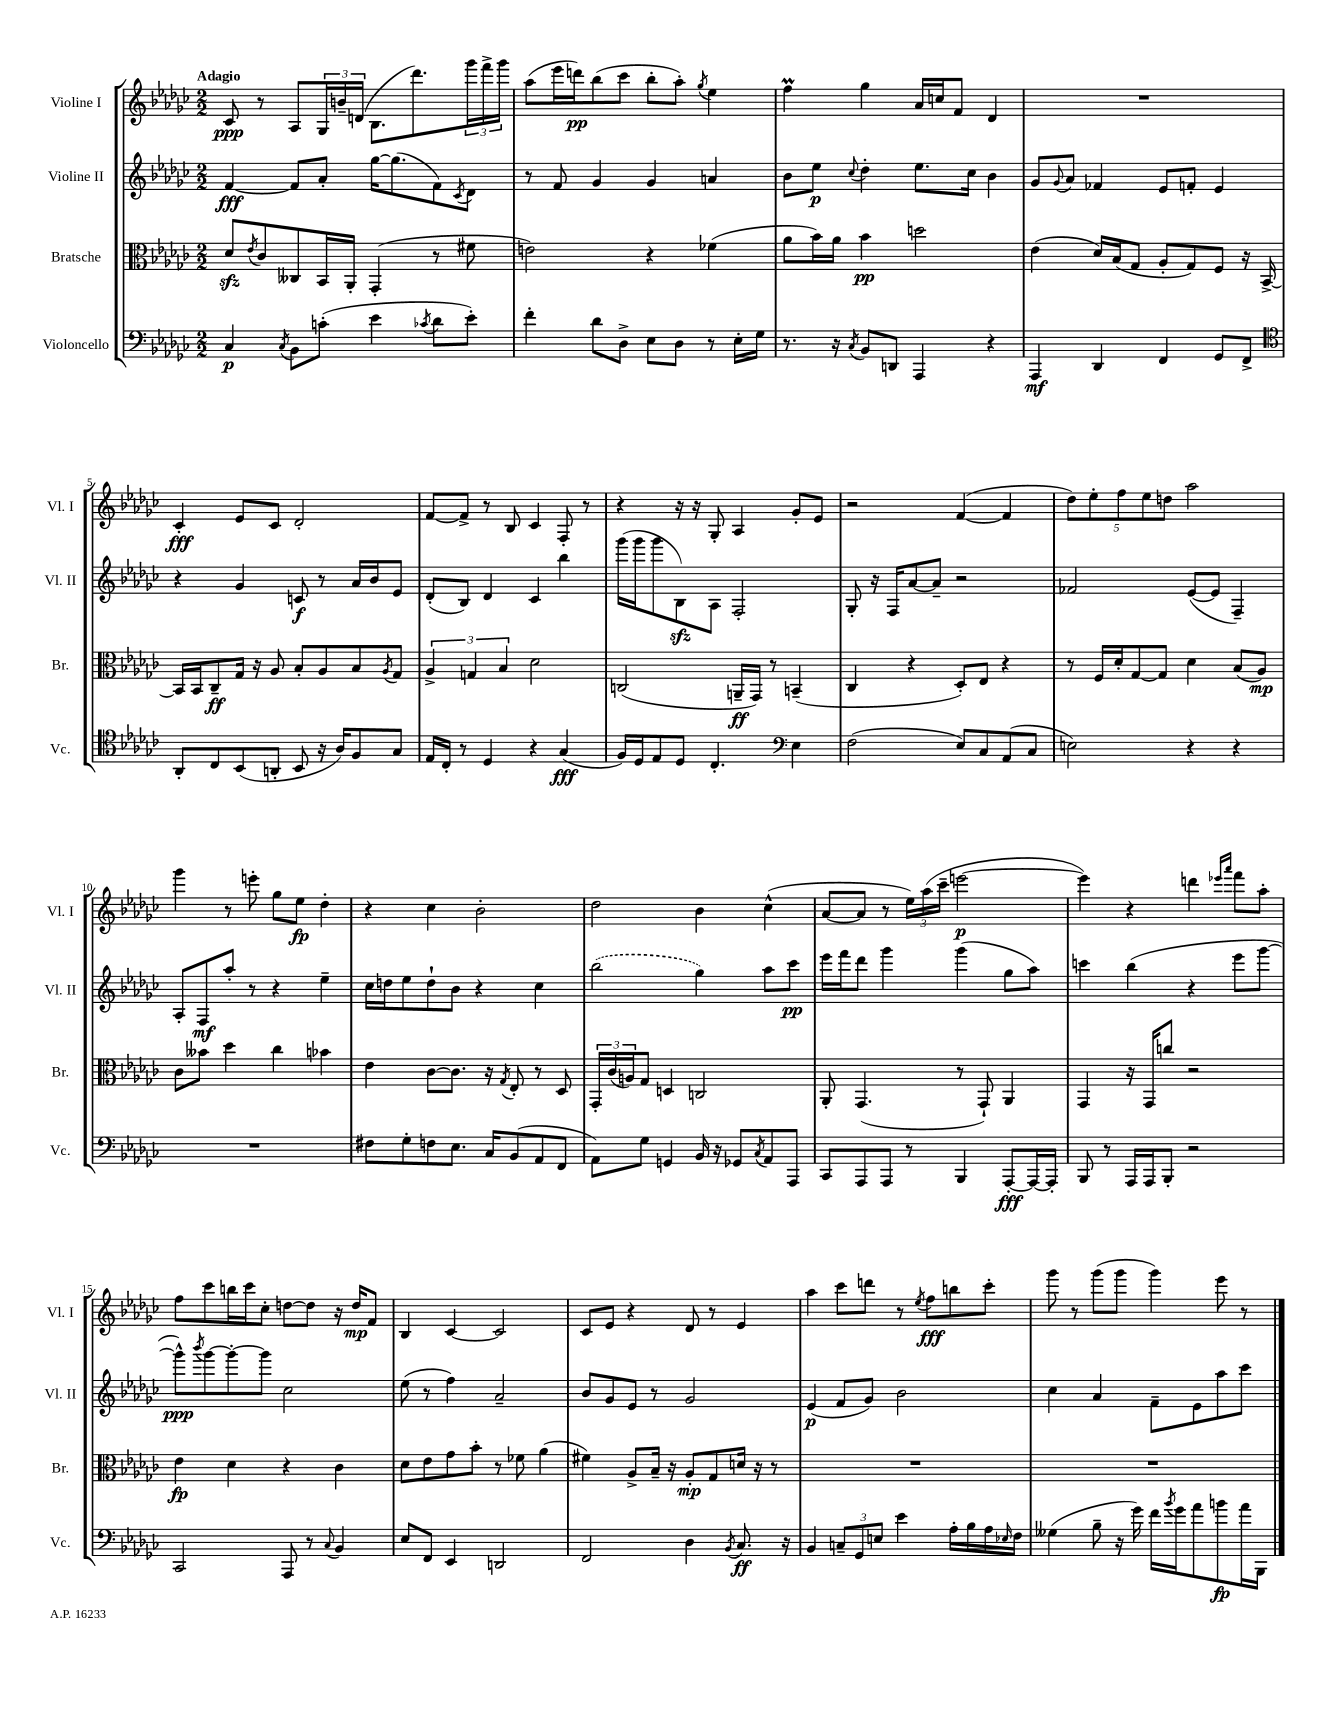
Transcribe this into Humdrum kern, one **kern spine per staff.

**kern	**kern	**kern	**kern
*staff4	*staff3	*staff2	*staff1
*clefF4	*clefC3	*clefG2	*clefG2
*k[b-e-a-d-g-c-]	*k[b-e-a-d-g-c-]	*k[b-e-a-d-g-c-]	*k[b-e-a-d-g-c-]
*M2/2	*M2/2	*M2/2	*M2/2
4C-/	8d-/L	[4f/	8c-/
.	8qe-/	.	.
.	8c-/	.	8r
8qC-/	.	.	.
8BB-\L	8C--/	8f/]L	8A-/L
(8c'\J	16BB-/L	8a-'/J	24G-/L
.	.	.	24b~/
.	16AA-'/JJ	.	.
.	.	.	(24d/JJ
4e-\	(4GG-'/	[16gg-\LK	8.B-\L
.	.	(8.gg-\]	.
.	.	.	8.ddd-\)
8qc-/	.	.	.
8d-\L	8r	8f\)	.
.	.	8qc-/	.
8e-'\J)	8f#\	8d-\J	24ggg-\L
.	.	.	24fff^\
.	.	.	24ggg-\JJ
=	=	=	=
4f'\	2e\)	8r	(8aa-\L
.	.	8f/	16eee-\L
.	.	.	16ddd\J)
8d-\L	.	4g-/	(8bb-\
8D-^\J	.	.	8ccc-\J
8E-\L	4r	4g-/	8bb-'\L
8D-\J	.	.	8aa-'\J)
.	.	.	8qgg-/
8r	(4f-\	4a/	4ee-\
16E-'\LL	.	.	.
16G-\JJ	.	.	.
=	=	=	=
8.r	8a-\L	8b-\L	4ff\
.	16b-\L)	8ee-\J	.
16r	16a-\JJ	.	.
8qC-/	.	8qqcc-/	.
8BB-/L	4b-\	4dd-'\	4gg-\
8DD/J	.	.	.
4AAA-/	2dd\	8.ee-\L	16a-/LL
.	.	.	16cc/J
.	.	.	8f/J
.	.	16cc-\Jk	.
4r	.	4b-\	4d-/
=	=	=	=
4AAA-/	(4e-\	8g-/L	1r
.	.	8qqg-/	.
.	.	8a-/J	.
4DD-/	16d-/LL)	4f-/	.
.	(16B-/J	.	.
.	8G-/J	.	.
4FF/	8A-'/L	8e-/L	.
.	8G-/)	8f'/J	.
8GG-/L	8F/J	4e-/	.
8FF^/J	16r	.	.
.	[16BB-^/	.	.
=	=	=	=
*clefC4	*	*	*
8AA-'/L	16BB-/]LL	4r	4c-'/
.	16BB-/J	.	.
8C-/	8C-~/	.	.
(8BB-/	16G-/Jk	4g-/	8e-/L
.	16r	.	.
8AA'/J	8A-/	.	8c-/J
8BB-/	8B-'/L	8c/	2d-'/
16r	8A-/	8r	.
16A-/LK)	.	.	.
8F/	8B-/	16a-/LL	.
.	.	16b-/J	.
.	8qA-/	.	.
8G-/J	8G-/J	8e-/J	.
=	=	=	=
16E-/LL	6A-^/	(8d-'/L	[8f/L
16C-'/JJ	.	.	.
8r	.	8B-/J)	8f^/]J
.	6G/	.	.
4D-/	.	4d-/	8r
.	6B-/	.	.
.	.	.	8B-/
4r	2d-\	4c-/	4c-/
(4G-/	.	4bb-\	8F'/
.	.	.	8r
=	=	=	=
16F/LL)	(2C/	(16ggg-\LL	4r
16D-/J	.	16ggg-\J	.
8E-/	.	8ggg-\	.
8D-/J	.	8B-\)	16r
.	.	.	16r
4.C-'/	.	8A-\J	8G-'/
.	16AA~/LL	2F'/	4A-/
.	16GG-/JJ)	.	.
.	8r	.	.
*clefF4	*	*	*
4E-\	(4BB~/	.	8g-'/L
.	.	.	8e-/J
=	=	=	=
(2F\	4C-/	8G-'/	2r
.	.	16r	.
.	.	16F/LK	.
.	4r	[8a-/	.
.	.	8a-~/]J	.
8E-/L)	8D-'/L)	2r	([4f/
8C-/	8E-/J	.	.
(8AA-/	4r	.	4f/]
8C-/J	.	.	.
=	=	=	=
2E\)	8r	2f-/	10dd-\L)
.	.	.	10ee-'\
.	16F/LL	.	.
.	16d-'/J	.	.
.	.	.	10ff\
.	[8G-/	.	.
.	.	.	10ee-\
.	8G-/]J	.	.
.	.	.	10dd\J
4r	4d-\	([8e-/L	2aa-\
.	.	8e-/]J	.
4r	(8B-/L	4F~/)	.
.	8A-/J)	.	.
=	=	=	=
1r	8c-\L	8A-'/L	4ggg-\
.	8b--\J	8F/	.
.	4dd-\	8aa-'/J	8r
.	.	8r	8eee'\
.	4cc-\	4r	8gg-\L
.	.	.	8ee-\J
.	4b-\	4ee-~\	4dd-'\
=	=	=	=
8F#\L	4e-\	16cc-\LL	4r
.	.	16dd\J	.
8G-'\	.	8ee-\	.
8F\	[8c-\L	8dd`\	4cc-\
8.E-\J	8.c-\]J	8b-\J	.
.	.	4r	2b-'\
16C-/LK	16r	.	.
.	8qG-/	.	.
(8BB-/	8E-'/	.	.
8AA-/	8r	4cc-\	.
8FF/J	8D-/	.	.
=	=	=	=
8AA-\L)	24GG-'/LL	(2bb-\	2dd-\
.	(24c-/	.	.
.	24A/J)	.	.
8G-\J	8G-/J	.	.
4GG/	4D/	.	.
16BB-/	2C/	4gg-\)	4b-\
16r	.	.	.
8GG-/L	.	.	.
8qC-/	.	.	.
8AA-/	.	8aa-\L	(4cc-^^\
8AAA-/J	.	8ccc-\J	.
=	=	=	=
8CC-/L	8AA-'/	16eee-\LL	[8a-/L
.	.	16fff\J	.
8AAA-/	(4.GG-/	8ddd-\J	8a-/]J
8AAA-/J	.	4ggg-\	8r
8r	.	.	24ee-\LL)
.	.	.	(24aa-\
.	.	.	24ccc-~\JJ
4BBB-/	8r	(4ggg-\	[2eee\
.	8GG-`/)	.	.
[8AAA-'/L	4AA-/	8gg-\L	.
16AAA-/_L	.	8aa-\J)	.
16AAA-'/]JJ	.	.	.
=	=	=	=
8BBB-/	4GG-/	4ccc\	4eee\])
8r	.	.	.
16AAA-/LL	16r	(4bb-\	4r
16AAA-/J	16GG-/LK	.	.
8BBB-'/J	8cc/J	.	.
2r	2r	4r	4ddd\
.	.	.	16qqeee-/LL
.	.	.	16qqaaa-/JJ
.	.	8eee-\L	8fff\L
.	.	[8ggg-\J	8aa-'\J
=	=	=	=
2CC-/	4e-\	8ggg-^^\]L)	8ff\L
.	.	8qbbb-/	.
.	.	[8ggg-\	8ccc-\
.	4d-\	8ggg-'\_	16bb\L
.	.	.	16ccc-\J
.	.	8ggg-\]J	8cc-'\J
8AAA-/	4r	2cc-\	[8dd\L
8r	.	.	8dd\]J
8qqC-/	.	.	.
4BB-/	4c-\	.	16r
.	.	.	16dd/LK
.	.	.	8f/J
=	=	=	=
8E-/L	8d-\L	(8ee-\	4B-/
8FF/J	8e-\	8r	.
4EE-/	8g-\	4ff\)	[4c-/
.	8b-'\J	.	.
2DD/	8r	2a-~/	2c-/]
.	8f-\	.	.
.	(4a-\	.	.
=	=	=	=
2FF/	4f#\)	8b-/L	8c-/L
.	.	8g-/	8e-/J
.	8A-^/L	8e-/J	4r
.	16B-~/Jk	8r	.
.	16r	.	.
4D-\	8A-'/L	2g-/	8d-/
.	8G-/	.	8r
8qBB-/	.	.	.
8.C-/	16d/Jk	.	4e-/
.	16r	.	.
.	8r	.	.
16r	.	.	.
=	=	=	=
4BB-/	1r	(4e-/	4aa-\
12C~/L	.	8f/L	8ccc-\L
12GG-/	.	.	.
.	.	8g-/J)	8ddd\J
12E/J	.	.	.
4e-\	.	2b-\	8r
.	.	.	8qee-/
.	.	.	8ff\L
16A-'\LL	.	.	8bb\
16B-\	.	.	.
16A-\	.	.	8ccc-'\J
16qqE-/	.	.	.
16F\JJ	.	.	.
=	=	=	=
(4G--\	1r	4cc-\	8ggg-\
.	.	.	8r
8B-~\	.	4a-/	(8ggg-\L
16r	.	.	8ggg-\J
16g-\)	.	.	.
16f\LL	.	8f~\L	4ggg-\)
8qb-/	.	.	.
16g-\J	.	.	.
8a-\	.	8e-\	.
8b\	.	8aa-\	8eee-\
16a-\L	.	8ccc-\J	8r
16BBB-\JJ	.	.	.
==	==	==	==
*-	*-	*-	*-
